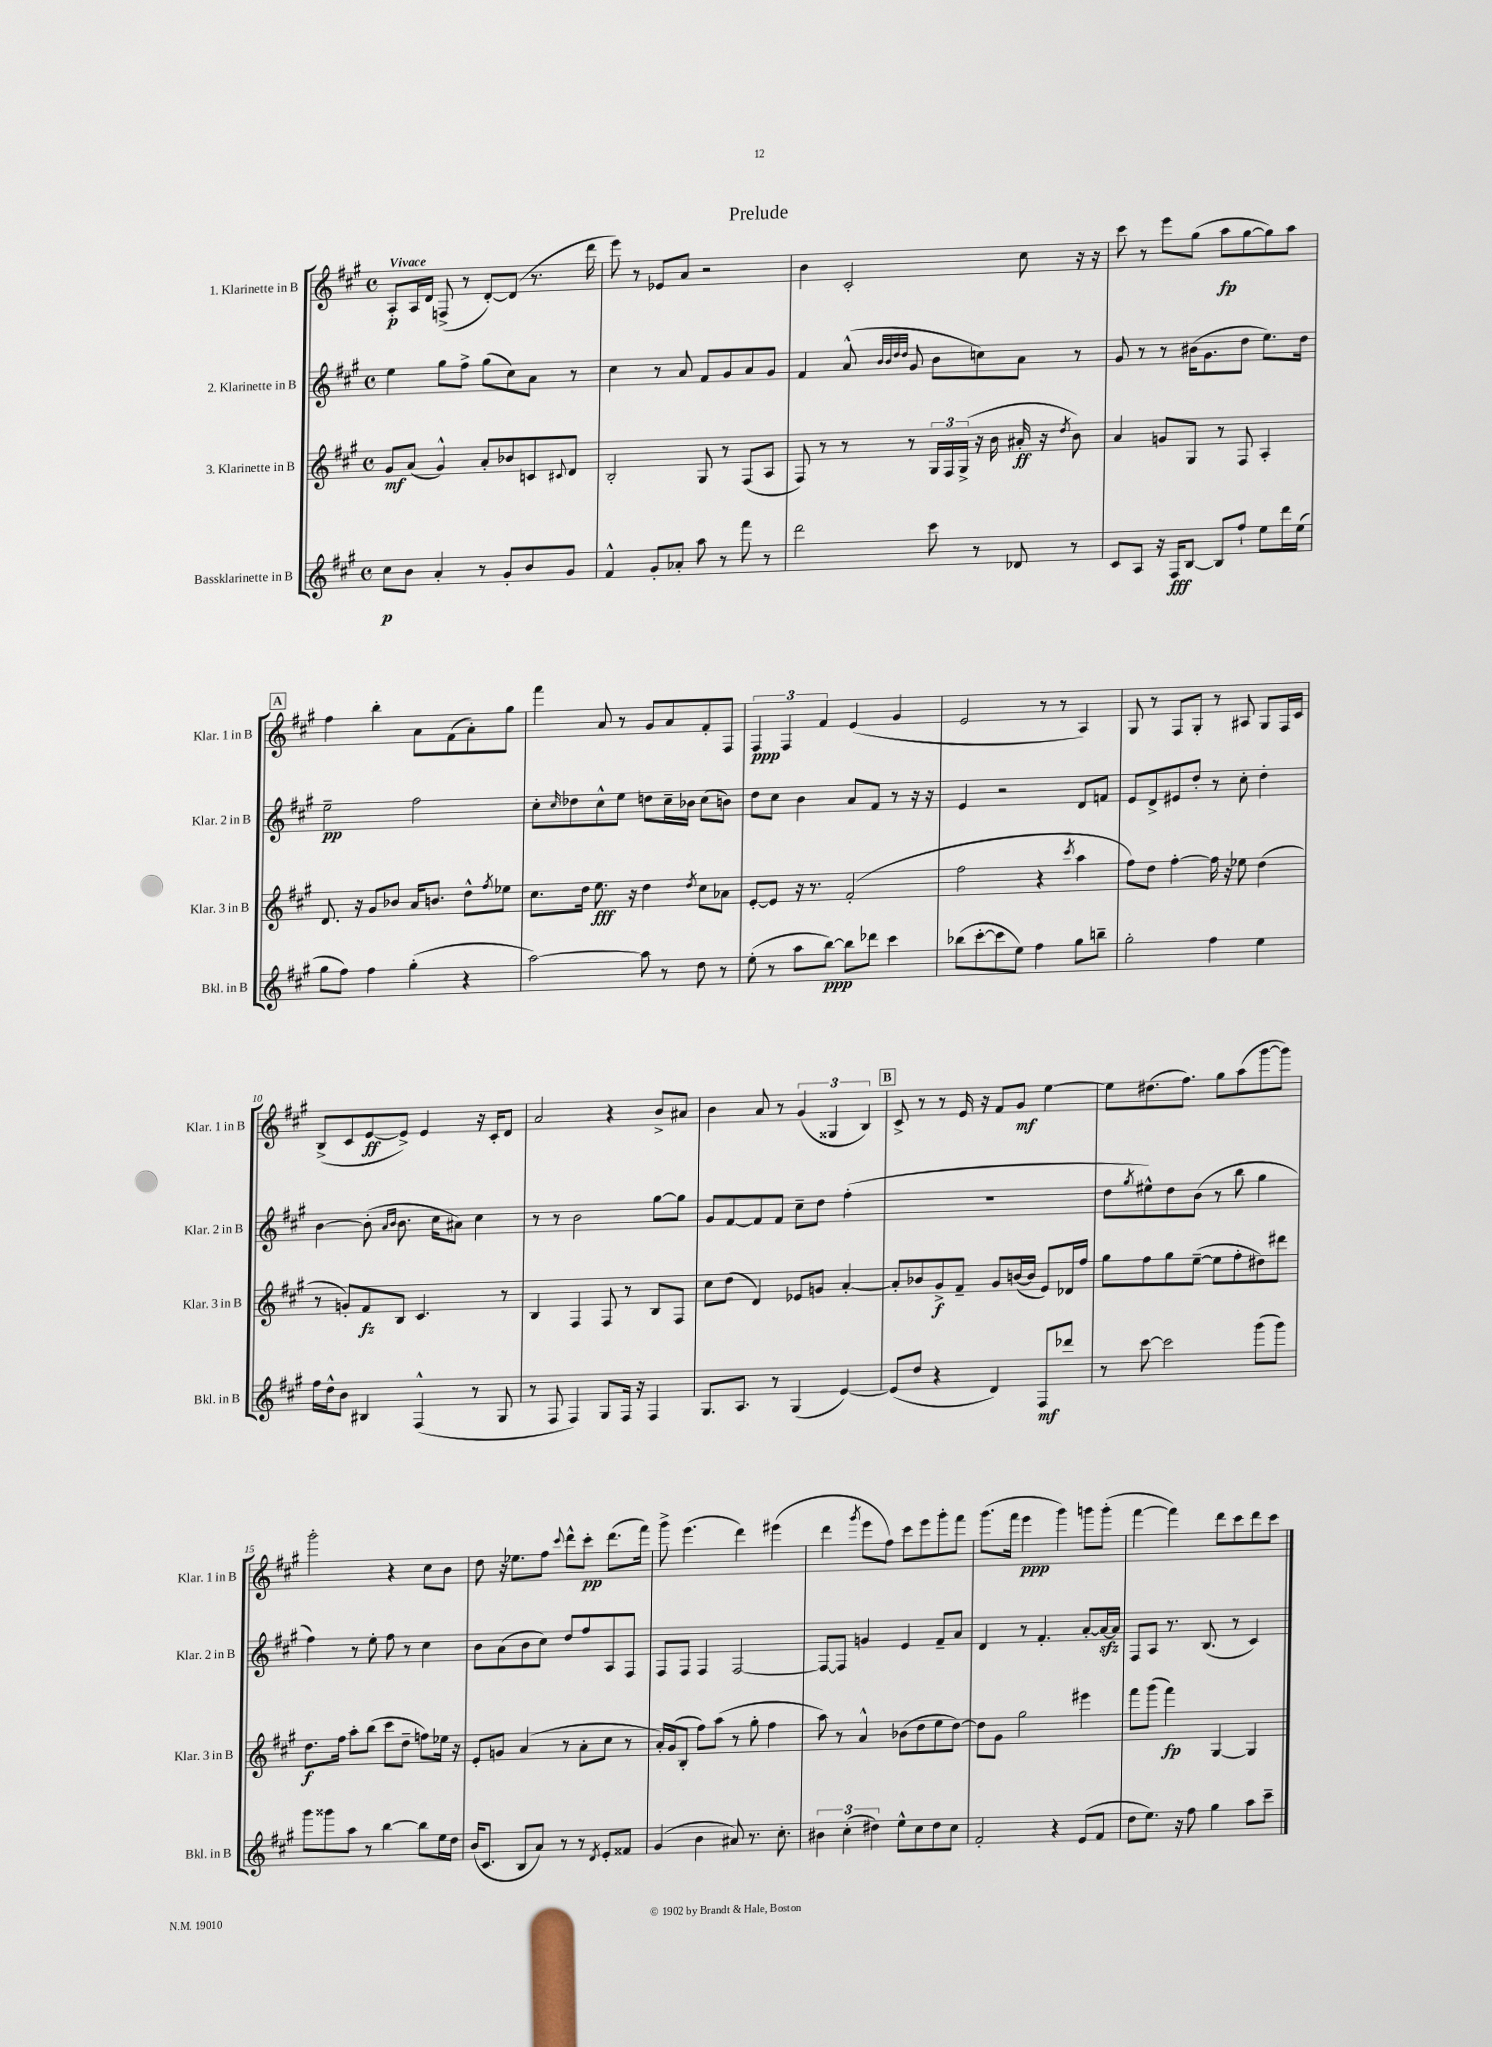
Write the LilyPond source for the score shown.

\header { title = "Prelude" }
<<
\new StaffGroup <<
\new Staff = "s0" \with { instrumentName = "1. Klarinette in B" shortInstrumentName = "Klar. 1 in B" } {
    \clef treble \key a \major \defaultTimeSignature \time 4/4 \tempo "Vivace"
    a8-.\p a16 d'16 f8->( r8 d'8~-.) d'8( r8. d'''16 |
    e'''8) r8 ees'8 a'8 r2 |
    b'4 cis'2-. cis''8 r16 r16 |
    cis'''8 r8 e'''8 gis''8( a''8\fp gis''8~ gis''8) a''8 |
    \mark \markup { \box "A" } fis''4 b''4-. a'8 fis'8( a'8-.) gis''8 |
    fis'''4 a'8 r8 gis'8 a'8 fis'8-. fis8 |
    \tuplet 3/2 { fis4\ppp fis4 fis'4 } e'4( gis'4 |
    e'2 r8 r8 a4) |
    gis8 r8 fis8 gis8-. r8 ais8 gis8 fis16 cis'16 |
    b8->( cis'8 e'8~\ff e'8->) e'4 r16 cis'16-. d'8 |
    a'2 r4 b'8-> ais'8 |
    b'4 a'8 r8 \tuplet 3/2 { gis'4( gisis4 b4) } |
    \mark \markup { \box "B" } cis'8-> r8 r8 e'16 r16 fis'8 gis'8\mf e''4~ |
    e''8 dis''8.( fis''8.) gis''8 a''8( gis'''8~ gis'''8) |
    gis'''2-. r4 cis''8 b'8 |
    d''8 r16 ees''8. fis''8 \appoggiatura { cis'''8 } d'''8-^ cis'''8-.\pp d'''8.( fis'''16) |
    gis'''8-> e'''4.( d'''4) eis'''4( |
    d'''4 \acciaccatura { gis'''8 } e'''8 fis''8) cis'''8 e'''8 gis'''8-. fis'''8 |
    gis'''8.( fis'''16 e'''4\ppp gis'''4) g'''8 g'''8-.( |
    fis'''4~ fis'''4) d'''8 cis'''8 d'''8 cis'''8 \bar "|." |
}
\new Staff = "s1" \with { instrumentName = "2. Klarinette in B" shortInstrumentName = "Klar. 2 in B" } {
    \clef treble \key a \major \defaultTimeSignature \time 4/4
    e''4 gis''8 fis''8-> gis''8( cis''8) a'8 r8 |
    cis''4 r8 a'8 fis'8 gis'8 a'8 gis'8 |
    fis'4 a'8-^( \grace { b'32 b'32 d''32 d''32 } gis'8 b'8 c''8) a'8 r8 |
    gis'8 r8 r8 bis'16( gis'8. d''8 e''8.) d''16 |
    \mark \markup { \box "A" } e''2--\pp fis''2 |
    cis''8-. \grace { cis''16 } des''8 cis''8-^ e''8 d''8 cis''16-- bes'16 cis''8( b'8) |
    d''8 cis''8 b'4 a'8 fis'8 r8 r16 r16 |
    e'4 r2 d'8 f'8 |
    e'8 d'8-> eis'8 d''8-. r8 cis''8-. d''4-. |
    b'4~ b'8-.( \grace { a'16 b'16 } b'8. cis''16 ais'8) cis''4 |
    r8 r8 b'2 gis''8~ gis''8 |
    gis'8 fis'8~ fis'8 fis'8 cis''8-- d''8 fis''4-.( |
    \mark \markup { \box "B" } R1 |
    d''8 \acciaccatura { gis''8 } eis''8-^) d''8 b'8( r8 b''8 gis''4 |
    fis''4) r8 e''8-. fis''8 r8 cis''4 |
    b'8 a'8( b'8 cis''8) d''8 fis''8 a8 fis8 |
    fis8 fis8 fis4 fis2~ |
    fis8~ fis8 g'4 e'4 fis'8-- a'8 |
    d'4 r8 fis'4.-. a'8~-. a'16~\sfz a'16 |
    fis8 a8 r8. b8.( r8 cis'4) \bar "|." |
}
\new Staff = "s2" \with { instrumentName = "3. Klarinette in B" shortInstrumentName = "Klar. 3 in B" } {
    \clef treble \key a \major \defaultTimeSignature \time 4/4
    gis'8\mf a'8( gis'4-^) a'8-. bes'8 c'8 \appoggiatura { cis'8 } d'8 |
    b2-. gis8 r8 fis8( a8 |
    fis8) r8 r8 r8 \tuplet 3/2 { gis16 fis16 gis16->( } r16 b'16 ais'16-.\ff r16 \acciaccatura { d''8 } b'8) |
    a'4 g'8 gis8 r8 fis8 a4-. |
    \mark \markup { \box "A" } d'8. r16 gis'8 bes'8 a'16 b'8. d''8-^ \acciaccatura { fis''8 } ees''8 |
    cis''8. d''16 e''8.\fff r16 d''4 \acciaccatura { d''8 } cis''8 aes'8 |
    e'8~-. e'8 r16 r8. fis'2-.( |
    fis''2 r4 \acciaccatura { cis'''8 } a''4 |
    fis''8) d''8 fis''4~-. fis''16 r16 ees''8 d''4( |
    r8 g'8-.) fis'8\fz b8 cis'4. r8 |
    b4 fis4 fis8 r8 b8 fis8 |
    cis''8 d''8( d'4) ees'8 g'8 a'4~-. |
    \mark \markup { \box "B" } a'8-. bes'8 gis'8->\f fis'8-- gis'8 b'16~( b'16 e'8) des'16 fis''16 |
    gis''8 fis''8 gis''8 e''8~--( e''8 fis''8-. dis''8) dis'''8 |
    d''8.\f fis''16 a''8-. b''8( cis'''8 d''8-- f''8) ees''16 r16 |
    e'8-. g'8 a'4( r8 a'8-. cis''8 r8 |
    a'16-.) gis'16( b8-. fis''8) a''8( r8 gis''8-. fis''4 |
    a''8) r8 a'4-^ bes'8( d''8 e''8 d''8~) |
    d''8 gis'8 gis''2 eis'''4 |
    fis'''8 gis'''8( fis'''4\fp) gis4~ gis4 \bar "|." |
}
\new Staff = "s3" \with { instrumentName = "Bassklarinette in B" shortInstrumentName = "Bkl. in B" } {
    \clef treble \key a \major \defaultTimeSignature \time 4/4
    cis''8\p b'8 a'4-. r8 gis'8-. b'8 gis'8 |
    fis'4-^ gis'8-. aes'8-. a''8 r8 fis'''8 r8 |
    d'''2 cis'''8 r8 des'8 r8 |
    cis'8 a8 r16 fis16\fff b8~ b8 fis''8-! e''8 d'''16 e''16( |
    \mark \markup { \box "A" } gis''8 fis''8) fis''4 gis''4-.( r4 |
    a''2~) a''8 r8 d''8 r8 |
    e''8-.( r8 a''8 b''8~\ppp) b''8 des'''8 cis'''4 |
    bes''8( cis'''8~-. cis'''8 e''8) fis''4 gis''8 b''8-- |
    gis''2-. fis''4 e''4 |
    fis''16 d''16-^ b'8 bis4 fis4-^( r8 gis8 |
    r8 fis8 fis4) gis8 fis16 r16 fis4 |
    gis8. a8. r8 gis4( e'4~) |
    \mark \markup { \box "B" } e'8( d''8 r4 d'4) fis8\mf des'''8 |
    r8 cis'''8~ cis'''2 gis'''8( gis'''8) |
    gis'''8 gisis'''8 a''8 r8 b''4~ b''8 e''16 d''16 |
    b'16( cis'8. b8 a'8) r8 r8 \acciaccatura { d'8 } e'8-. fisis'8 |
    gis'4( b'4 ais'8) r8. cis''8.-. |
    \tuplet 3/2 { bis'4 cis''4-.( dis''4) } e''8-^ cis''8 dis''8 cis''8 |
    fis'2-. r4 e'8( fis'8 |
    d''8 e''8.) r16 fis''8 gis''4 a''8 cis'''8-- \bar "|." |
}
>>
>>
